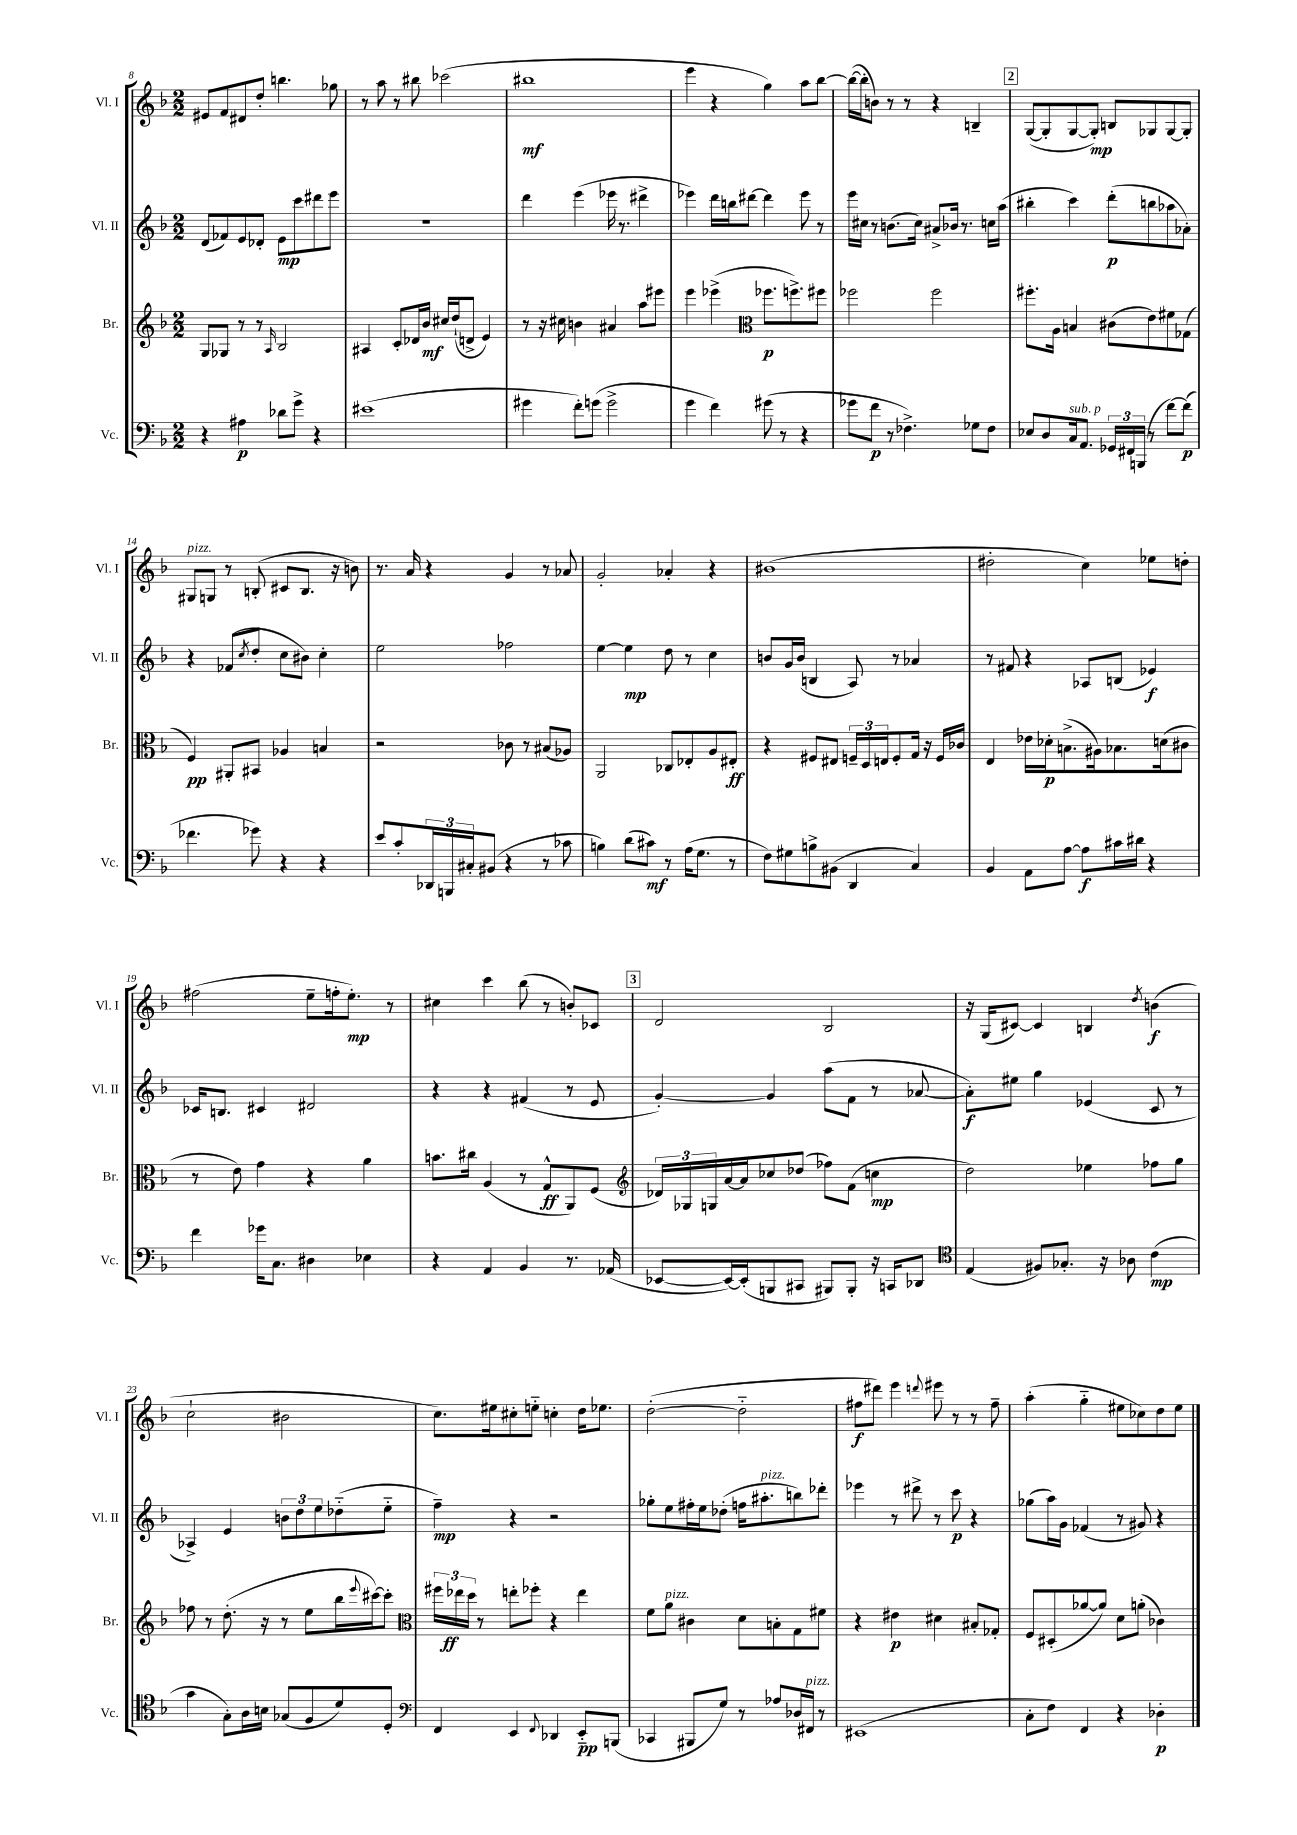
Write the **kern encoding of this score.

**kern	**kern	**kern	**kern
*staff4	*staff3	*staff2	*staff1
*clefF4	*clefG2	*clefG2	*clefG2
*k[b-]	*k[b-]	*k[b-]	*k[b-]
*M2/2	*M2/2	*M2/2	*M2/2
4r	8G/L	(8d/L	8e#/L
.	8G-/J	8f-/)	8f/
4A#\	8r	8e/	8d#/
.	8r	8d-'/J	8dd'/J
.	16qqA/	.	.
8d-\L	2B-/	8e\L	4.bb\
8g^\J	.	8ccc\	.
4r	.	8ddd#\	.
.	.	8eee\J	8gg-\
=	=	=	=
(1e#	4A#/	1r	8r
.	.	.	8aa\
.	8c'/L	.	8r
.	16d-/L	.	8bb#\
.	16b-/JJ	.	.
.	16cc#/LL	.	(2ccc-\
.	(16dd`/J	.	.
.	8d^/J	.	.
.	4e/)	.	.
=	=	=	=
4g#\	8r	4ddd\	1bb#
.	16r	.	.
.	16cc#\	.	.
8f'\L)	4b\	(4eee\	.
(8g\J	.	.	.
2g^\	4a#/	16eee-\	.
.	.	8.r	.
.	8aa\L	4ddd#^\	.
.	8eee#\J	.	.
=	=	=	=
4g\	4eee\	4eee-\)	4eee\
4f\)	(4eee-^\	16ddd\LL	4r
.	.	16bb\J	.
.	.	[8ddd#\J	.
*	*clefC3	*	*
(8g#\	8.ff-\L	4ddd#\]	4gg\)
8r	.	.	.
.	8.ff^\)	.	.
4r	.	8eee-\	8aa\L
.	8ff#\J	8r	[8bb-\J
=	=	=	=
8g-\L	2ff-\	16eee\LL	(16bb-\_LL
.	.	16cc#\JJ	16bb-'\]J
8f\J	.	8r	8b\J)
8r	.	(8.b\L	8r
4.F-^\)	.	.	8r
.	.	16cc#\Jk)	.
.	2ff-\	8a#^/L	4r
.	.	16b-/Jk	.
.	.	8.r	.
8G-\L	.	.	4B~/
8F-\J	.	16cc\LL	.
.	.	(16aa\JJ	.
=	=	=	=
8E-/L	8.ff#'\L	4bb#'\	([8G/L
8D/	.	.	8G'/]
.	16A\Jk	.	.
16C/k	4B/	4ccc\)	[8G/
8.AA/J	.	.	.
.	.	.	8G'/]J)
24GG-/LL	(8c#\L	(8ddd'\L	8B/L
24FF#/	.	.	.
(24BBB/JJ	.	.	.
8r	8e\)	8bb\	8G-/
[8f\L)	8f#\	8aa-\	[8G-/
(8f\]J	(8G-\J	8a-'\J)	8G-'/]J
=	=	=	=
4.f-\	4F/)	4r	8G#/L
.	.	.	8G/J
.	8AA#'/L	(8f-/L	8r
.	.	8qcc/	.
8g-\)	8BB#/J	8dd'/J	(8B'/
4r	4A-/	8cc\L	8c#/L
.	.	8b#\J)	8.B/J
4r	4B/	4cc'\	.
.	.	.	16r
.	.	.	8b\)
=	=	=	=
8e/L	2r	2ee\	8.r
8c'/	.	.	.
.	.	.	16a/
24DD-/L	.	.	4r
24BBB/	.	.	.
24C#'/J	.	.	.
(8BB#/J	.	.	.
4r	8c-\	2ff-\	4g/
.	8r	.	.
8r	(8B#/L	.	8r
8c-\	8A-/J)	.	8a-/
=	=	=	=
4B\)	2AA/	[4ee\	2g'/
(8d\L	.	4ee\]	.
8c#\J)	.	.	.
8r	8C-/L	8dd\	4a-'/
(16A\LK	8E-'/	8r	.
8.G\J	.	.	.
.	8A/	4cc\	4r
8r	8E#'/J	.	.
=	=	=	=
8F\L)	4r	8b/L	(1b#
8G#\	.	16g/L	.
.	.	(16b/JJ	.
8B^\	8F#/L	4B/	.
(8BB#\J	8E#/J	.	.
4DD/	24F~/LL	8A/)	.
.	24D/	.	.
.	24E/J	.	.
.	8F'/	8r	.
4C/)	16G/Jk	4a-/	.
.	16r	.	.
.	16F/LL	.	.
.	16c-/JJ	.	.
=	=	=	=
4BB-/	4E/	8r	2dd#'\
.	.	8f#/	.
8AA\L	16e-\LL	4r	.
.	16d-'\J	.	.
[8A\J	(8.B^\	.	.
8A\]L	.	8A-/L	4cc\)
.	16A#\k)	.	.
16c#\L	8.B-\	(8B/J	.
16d#\JJ	.	.	.
4r	.	4e-/)	8ee-\L
.	(16d\k	.	.
.	8c#\J	.	8dd'\J
=	=	=	=
4f\	8r	16c-/LK	(2ff#\
.	.	8.B/J	.
.	8e\)	.	.
16g-\LK	4g\	4c#/	.
8.C\J	.	.	.
4D#\	4r	2d#/	8ee~\L
.	.	.	16ff'\k
.	.	.	8.ee'\J)
4E-\	4a\	.	.
.	.	.	8r
=	=	=	=
4r	8.b\L	4r	4cc#\
.	16cc#\Jk	.	.
4AA/	(4A/	4r	4ccc\
4BB-/	8r	(4f#/	(8bb-\
.	8G^^/L	.	8r
8.r	8AA/)	8r	8b'/L)
.	(8F/J	8e/	8c-/J
(16AA-/	.	.	.
=	=	=	=
*	*clefG2	*	*
[8EE-/L	24d-/LL)	[4g'/)	2d/
.	24G-/	.	.
.	24G/	.	.
16EE-/_L)	[16a/	.	.
(16EE-'/]J	16a/]J	.	.
8BBB/	8cc-/	4g/]	.
8CC#/J	(8dd-/J	.	.
8BBB#/L)	8ff-\L)	(8aa\L	2B-/
8BBB#'/J	(8f\J	8f\J	.
16r	4cc\	8r	.
16CC/LK	.	.	.
8DD-/J	.	[8a-/	.
=	=	=	=
*clefC4	*	*	*
(4E/	2dd\)	8a-'\]L)	16r
.	.	.	(16G/LK
.	.	8ee#\J	[8c#/J)
8F#/L)	.	4gg\	4c#/]
8.G-'/J	.	.	.
.	4ee-\	(4e-/	4B/
16r	.	.	.
8A-\	.	.	.
.	.	.	8qdd/
(4c\	8ff-\L	8c/	(4b\
.	8gg\J	8r	.
=	=	=	=
4g\	8ff-\	4A-^/)	2cc`\
.	8r	.	.
8G'\L)	(8.dd'\	4e/	.
16A\L	.	.	.
16B\JJ	16r	.	.
(8G-/L	8r	12b\L	2b#\
.	.	12dd\	.
8F/	8ee\L	.	.
.	.	12ee\	.
8d/)	16bb-\L	(8dd-'~\	.
.	8qqeee/	.	.
.	[16ccc#\J)	.	.
8D'/J	8ccc#'\]J	8ee'~\J	.
=	=	=	=
*clefF4	*clefC3	*	*
4FF/	24ff#\LL	4ff~\)	8.cc\L)
.	24ee-\	.	.
.	24dd\JJ	.	.
.	8r	.	.
.	.	.	16ee#\k
4EE/	8ee'\L	4r	8cc#'\
.	8ff-'\J	.	8ee'~\J
8qqFF/	.	.	.
4DD-/	4r	2r	4cc'\
8EE'~/L	4ee\	.	16dd\LK
.	.	.	8.ee-\J
(8BBB/J	.	.	.
=	=	=	=
4CC-/	8f\L	8gg-'\L	([2dd'\
.	8a\J	8ee\	.
8BBB#/L	4c#\	16ff#'\L	.
.	.	16ee\J	.
8G/J)	.	(8dd-'\J	.
8r	8d\L	16ff\LK	2dd'~\]
.	.	8.aa#'\	.
8A-/L	8B'\	.	.
16D-/L	8G\	8bb\)	.
16FF#/JJ	.	.	.
8r	8f#\J	8ddd-'\J	.
=	=	=	=
(1EE#	4r	4eee-\	8ff#\L
.	.	.	8ddd#\J)
.	4e#\	8r	4eee\
.	.	8ddd#^\	.
.	.	.	8qqddd/
.	4d#\	8r	8eee#\
.	.	8ccc\	8r
.	8B#'/L	4r	8r
.	8G-'/J	.	8ff#~\
=	=	=	=
8C'\L	8F/L	(8gg-\L	(4aa'\
8F\J)	(8D#'/	16aa\L)	.
.	.	16g\JJ	.
4FF/	[8a-/	(4f-/	4gg'~\
.	8a-/]J)	.	.
4r	8d\L	8r	8ee#\L
.	(8a'\J	8g#/)	8cc-\)
4D-'\	4c-\)	4r	8dd\
.	.	.	8ee#\J
==	==	==	==
*-	*-	*-	*-
